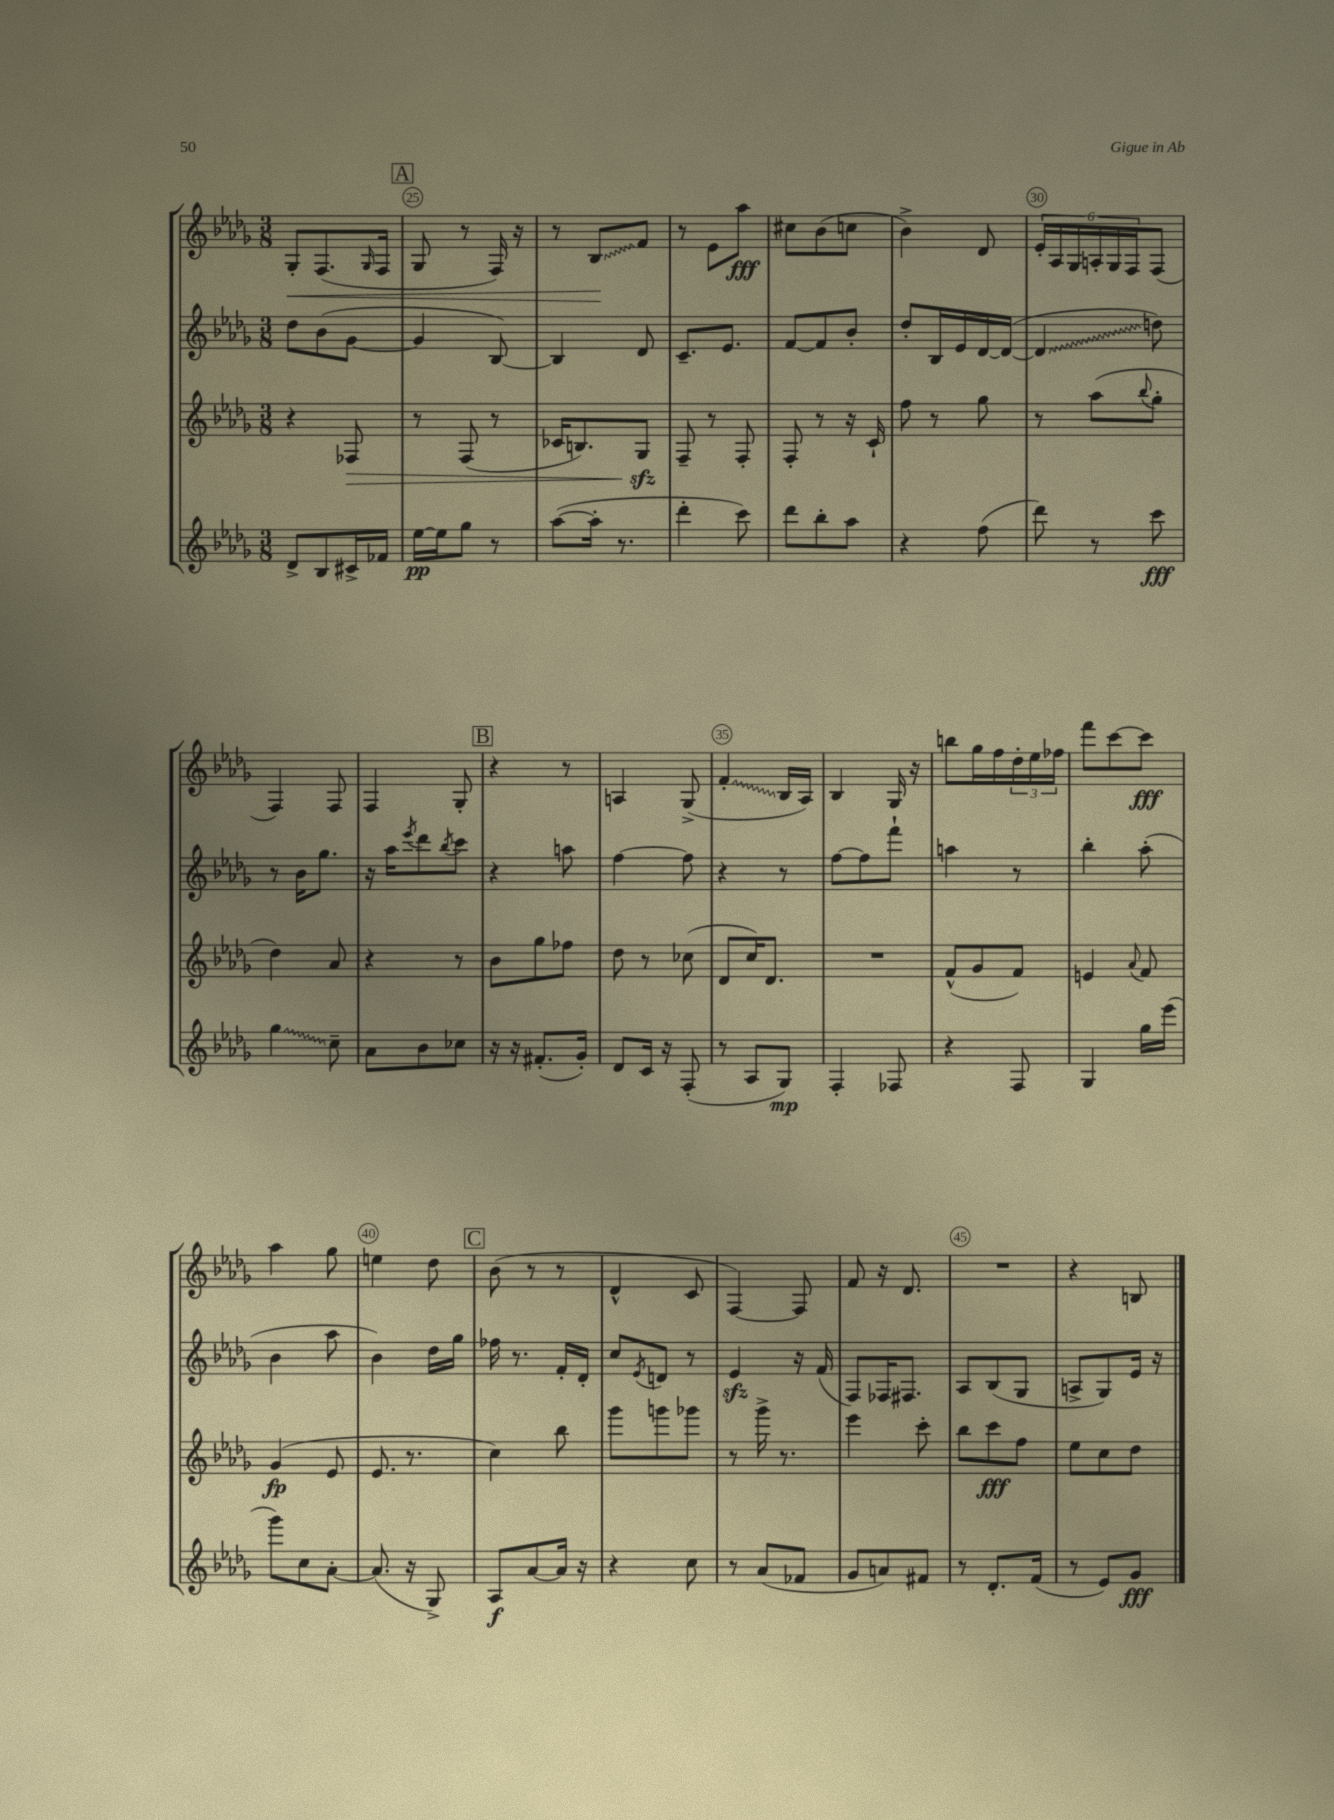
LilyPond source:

<<
\new StaffGroup <<
\new Staff = "s0" {
    \clef treble \key des \major \numericTimeSignature \time 3/8
    ges8-.\< f8.( \grace { ges16 } f16 |
    \mark \markup { \box "A" } ges8 r8 f16) r16 |
    r8 \once \override Glissando.style = #'zigzag bes8\glissando\! f'8 |
    r8 ees'8 aes''8\fff |
    cis''8 bes'8( c''8 |
    bes'4->) des'8 |
    \tuplet 6/4 { ees'16-. aes16 ges16 a16-. ges16 f16 } f8( |
    f4) f8 |
    f4 ges8-. |
    \mark \markup { \box "B" } r4 r8 |
    a4 ges8->( |
    \once \override Glissando.style = #'zigzag f'4-.\glissando bes16 aes16) |
    bes4 ges16 r16 |
    b''8 ges''16 f''16 \tuplet 3/2 { des''16-. ees''16 fes''16 } |
    f'''8 c'''8~ c'''8\fff |
    aes''4 ges''8 |
    e''4 des''8 |
    \mark \markup { \box "C" } bes'8( r8 r8 |
    des'4-^ c'8 |
    f4~) f8 |
    f'8 r16 des'8. |
    R4. |
    r4 b8 \bar "|." |
}
\new Staff = "s1" {
    \clef treble \key des \major \numericTimeSignature \time 3/8
    des''8 bes'8( ges'8~ |
    \mark \markup { \box "A" } ges'4 bes8~) |
    bes4 des'8 |
    c'8.-- ees'8. |
    f'8~ f'8 bes'8-. |
    des''8-. bes16 ees'16 des'16~ des'16~( |
    \once \override Glissando.style = #'zigzag des'4\glissando d''8) |
    r8 bes'16 ges''8. |
    r16 aes''16 \acciaccatura { ees'''8 } des'''8 \acciaccatura { bes''8 } c'''8 |
    \mark \markup { \box "B" } r4 a''8 |
    f''4~ f''8 |
    r4 r8 |
    f''8~ f''8 f'''8-! |
    a''4 r8 |
    bes''4-. aes''8-.( |
    bes'4 aes''8 |
    bes'4) des''16 ges''16 |
    \mark \markup { \box "C" } fes''16 r8. f'16-. des'16-. |
    c''8 \acciaccatura { ees'8 } d'8 r8 |
    ees'4\sfz r16 f'16( |
    f8) fes16 fis8. |
    aes8 bes8( ges8 |
    a8-> ges8) ees'16 r16 \bar "|." |
}
\new Staff = "s2" {
    \clef treble \key des \major \numericTimeSignature \time 3/8
    r4 fes8\> |
    \mark \markup { \box "A" } r8 f8( r8 |
    ces'16 b8.) ges8\sfz\! |
    f8-- r8 f8-. |
    f8-. r8 r16 c'16-! |
    f''8 r8 ges''8 |
    r8 aes''8( \appoggiatura { bes''8 } ges''8-. |
    des''4) aes'8 |
    r4 r8 |
    \mark \markup { \box "B" } bes'8 ges''8 fes''8 |
    des''8 r8 ces''8( |
    des'8 c''16) des'8. |
    R4. |
    f'8-^( ges'8 f'8) |
    e'4 \appoggiatura { aes'8 } f'8 |
    ges'4\fp( ees'8 |
    ees'8. r8. |
    \mark \markup { \box "C" } c''4) bes''8 |
    ges'''8 g'''8 ges'''8 |
    r8 ges'''16-> r8. |
    ees'''4 c'''8-. |
    bes''8 c'''8\fff f''8 |
    ees''8 c''8 des''8 \bar "|." |
}
\new Staff = "s3" {
    \clef treble \key des \major \numericTimeSignature \time 3/8
    des'8-> bes8 cis'16-> fes'16 |
    \mark \markup { \box "A" } ees''16~\pp ees''16 ges''8 r8 |
    aes''8~( aes''16-. r8. |
    des'''4-. c'''8) |
    des'''8 bes''8-. aes''8 |
    r4 f''8( |
    des'''8) r8 c'''8\fff |
    \once \override Glissando.style = #'zigzag ges''4\glissando c''8-- |
    aes'8 bes'8 ces''8 |
    \mark \markup { \box "B" } r16 r16 fis'8.-.( ges'16-.) |
    des'8 c'16 r16 f8-.( |
    r8 aes8 ges8\mp) |
    f4-. fes8 |
    r4 f8 |
    ges4 ges''16 ees'''16( |
    ges'''8) c''8 aes'8~-. |
    aes'8.( r16 ges8->) |
    \mark \markup { \box "C" } aes8\f aes'8~ aes'16 r16 |
    r4 c''8 |
    r8 aes'8( fes'8 |
    ges'8 a'8) fis'8 |
    r8 des'8.-. f'16( |
    r8 ees'8) ges'8\fff \bar "|." |
}
>>
>>
\layout { \context { \Score currentBarNumber = #24 \override BarNumber.break-visibility = ##(#f #t #t) barNumberVisibility = #(every-nth-bar-number-visible 5) \override BarNumber.stencil = #(make-stencil-circler 0.1 0.3 ly:text-interface::print) } }
